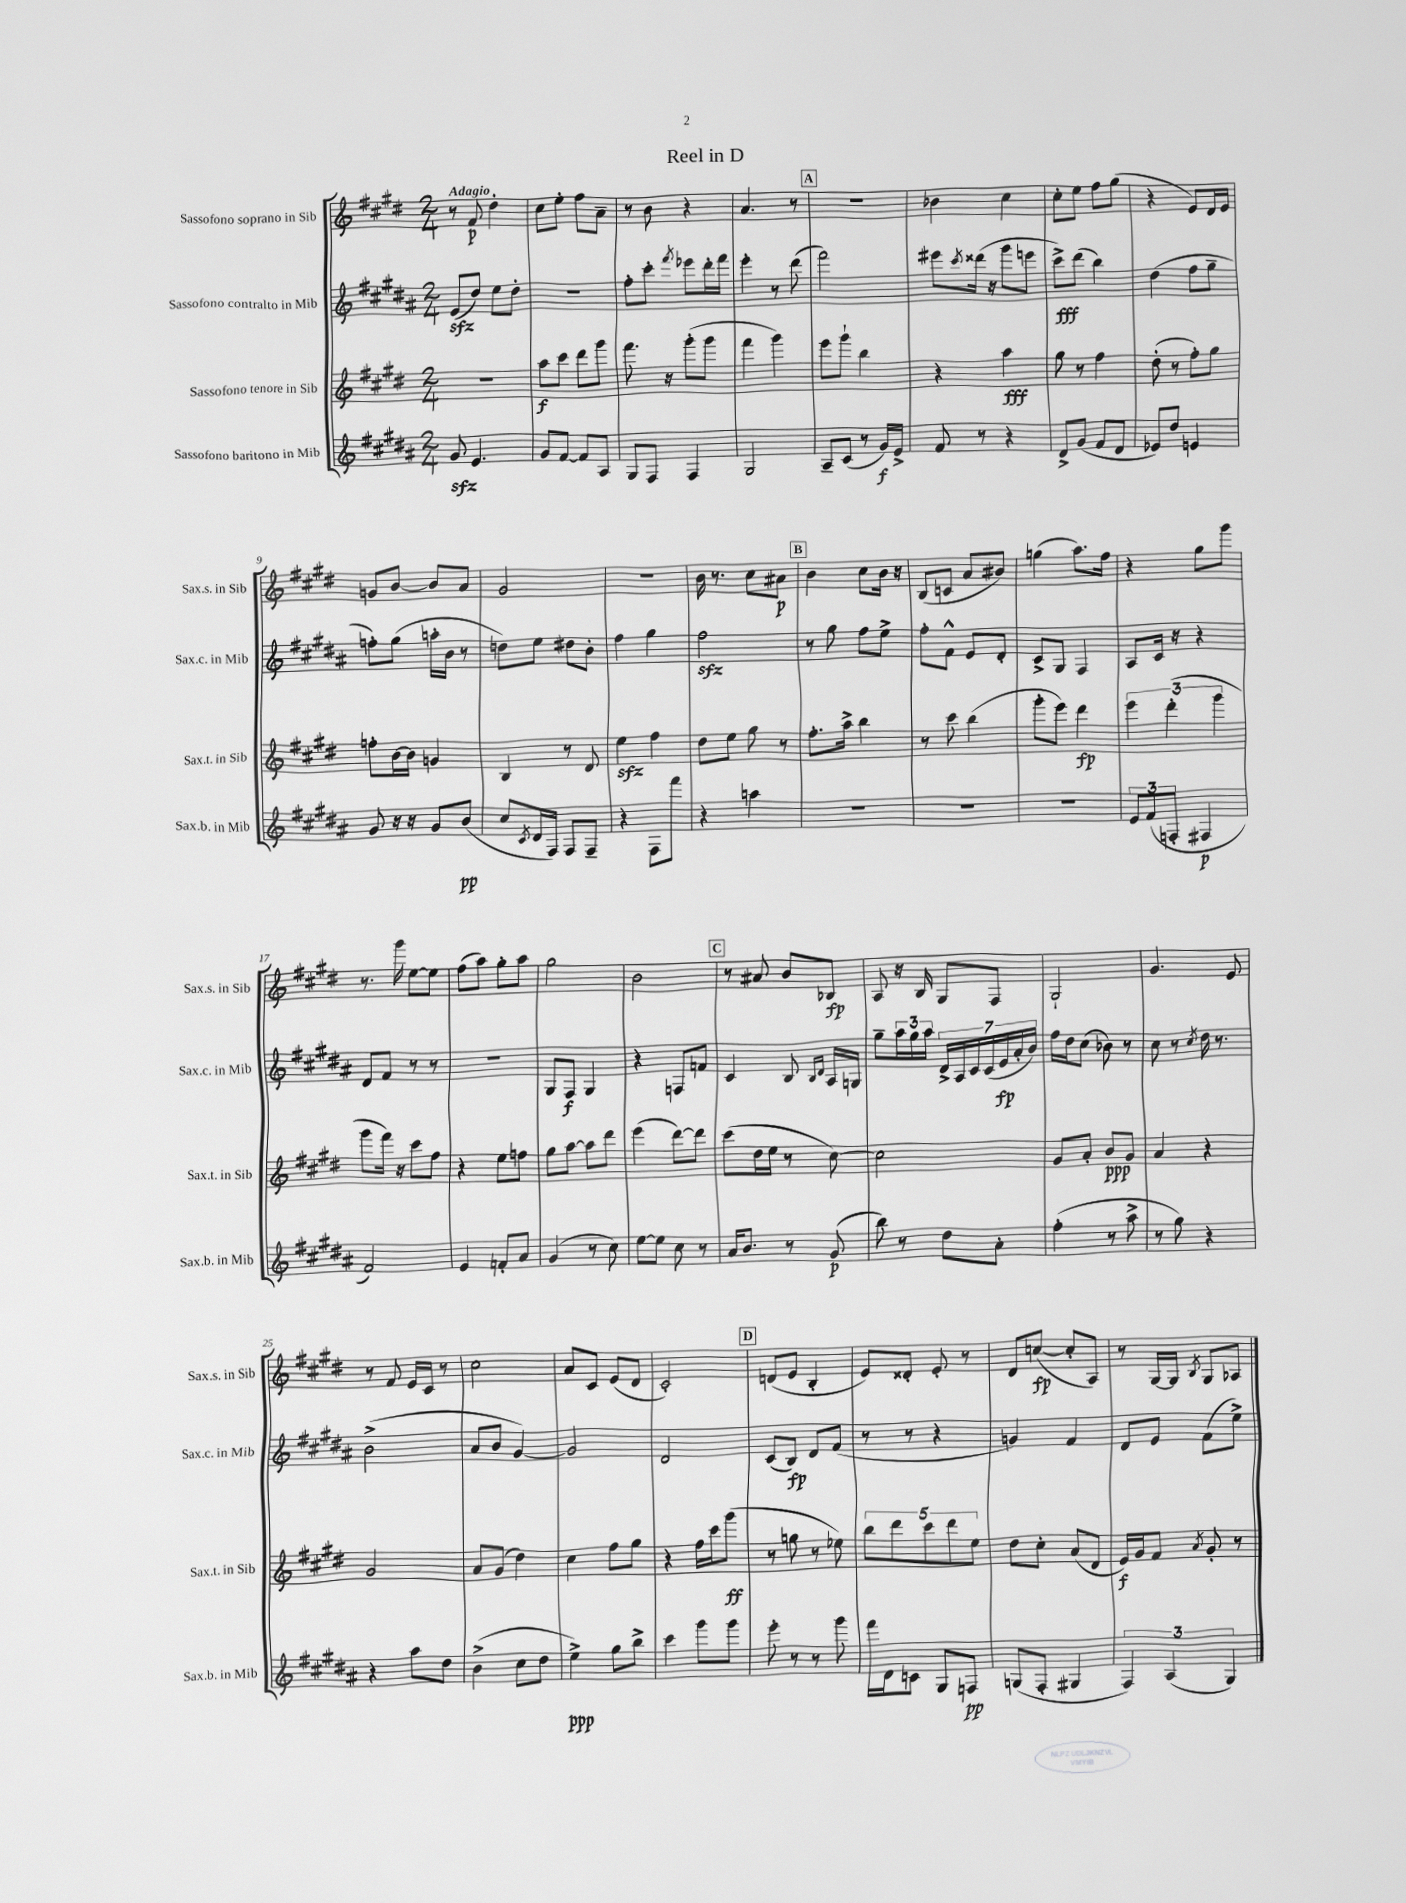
\header { title = "Reel in D" }
<<
\new StaffGroup <<
\new Staff = "s0" \with { instrumentName = "Sassofono soprano in Sib" shortInstrumentName = "Sax.s. in Sib" } {
    \clef treble \key e \major \numericTimeSignature \time 2/4 \tempo "Adagio"
    r8 fis'8\p dis''4-. |
    cis''8 e''8-. fis''8 a'8-- |
    r8 b'8 r4 |
    a'4. r8 |
    \mark \markup { \box "A" } r2 |
    bes'4 cis''4 |
    cis''8-. e''8 fis''8 gis''8( |
    r4 e'8) dis'16 e'16 |
    g'8 b'8~ b'8 a'8 |
    gis'2 |
    r2 |
    b'16 r8. cis''8 ais'8\p |
    \mark \markup { \box "B" } b'4 cis''8 b'16 r16 |
    b8( c'8 a'8 bis'8) |
    g''4( a''8.) fis''16 |
    r4 gis''8 gis'''8 |
    r8. gis'''16 e''8~ e''8 |
    fis''8( a''8) gis''8-. a''8 |
    gis''2 |
    b'2 |
    \mark \markup { \box "C" } r8 ais'8 b'8 bes8\fp |
    a8 r16 b16 gis8 fis8 |
    gis2-! |
    gis'4. e'8 |
    r8 fis'8 e'16 cis'16 r8 |
    cis''2 |
    a'8 cis'8 e'8( dis'8 |
    cis'2-.) |
    \mark \markup { \box "D" } d'8( e'8 b4-. |
    e'8) disis'8-. e'8-. r8 |
    dis'8 c''8~\fp( c''8-. a8) |
    r8 gis16~ gis16 \acciaccatura { b8 } gis8 aes8 \bar "|." |
}
\new Staff = "s1" \with { instrumentName = "Sassofono contralto in Mib" shortInstrumentName = "Sax.c. in Mib" } {
    \clef treble \key b \major \numericTimeSignature \time 2/4
    e'8\sfz( dis''8) e''8 dis''8-. |
    r2 |
    fis''8-. cis'''8-. \acciaccatura { fis'''8 } ees'''8 dis'''16-. fis'''16 |
    e'''4-. r8 dis'''8( |
    \mark \markup { \box "A" } fis'''2) |
    eis'''8 \acciaccatura { cis'''8 } disis'''16( r16 gis'''8 e'''8 |
    cis'''8->\fff) dis'''8( b''4) |
    dis''4( fis''8 gis''8-- |
    f''8-.) gis''8( a''16-. b'16 r8 |
    d''8) e''8 dis''8 b'8-. |
    fis''4 gis''4 |
    fis''2\sfz |
    \mark \markup { \box "B" } r8 gis''8 fis''8 e''8-> |
    fis''8-. fis'8-^ e'8 dis'8-. |
    cis'8-> gis8 fis4 |
    ais8 cis'16 r16 r4 |
    dis'8 fis'8 r8 r8 |
    r2 |
    gis8 fis8\f gis4 |
    r4 f8 f'8 |
    \mark \markup { \box "C" } cis'4 b8 \grace { b16 dis'16 } ais16 g16 |
    gis''8-- \tuplet 3/2 { ais''16 gis''16 ais''16 } \tuplet 7/4 { dis'16-> ais16 cis'16 cis'16( e'16\fp ais'16-. b'16) } |
    fis''16 dis''16 cis''8( bes'8) r8 |
    cis''8 r8 \acciaccatura { cis''8 } dis''16 r8. |
    b'2->( |
    ais'8 b'8 gis'4~) |
    gis'2 |
    dis'2 |
    \mark \markup { \box "D" } cis'8( b8\fp) dis'8 fis'8( |
    r8 r8 r4 |
    g'4) fis'4 |
    dis'8 e'8 fis'8( e''8->) \bar "|." |
}
\new Staff = "s2" \with { instrumentName = "Sassofono tenore in Sib" shortInstrumentName = "Sax.t. in Sib" } {
    \clef treble \key e \major \numericTimeSignature \time 2/4
    R2 |
    a''8\f cis'''8 dis'''8 gis'''8 |
    fis'''8. r16 gis'''8-.( gis'''8 |
    fis'''4 gis'''4) |
    \mark \markup { \box "A" } e'''8 gis'''8-! b''4 |
    r4 a''4\fff |
    gis''8 r8 fis''4 |
    dis''8-.( r8 fis''8-.) gis''8 |
    f''8-. b'16~ b'16 g'4 |
    b4 r8 dis'8 |
    e''4\sfz fis''4 |
    dis''8 e''8 gis''8 r8 |
    \mark \markup { \box "B" } fis''8.-. a''16-> b''4 |
    r8 cis'''8 b''4( |
    gis'''8-. e'''8) dis'''4\fp |
    \tuplet 3/2 { e'''4 dis'''4-.( gis'''4 } |
    gis'''8 fis'''16) r16 cis'''8 fis''8 |
    r4 e''8 f''8 |
    gis''8 a''8~ a''8 dis'''8 |
    e'''4( dis'''8~) dis'''8 |
    \mark \markup { \box "C" } cis'''8( dis''16 e''16 r8 cis''8~) |
    cis''2 |
    gis'8 a'8-. b'8\ppp gis'8 |
    a'4 r4 |
    gis'2 |
    a'8 gis'8( dis''4) |
    cis''4 fis''8 gis''8 |
    r4 fis''16 cis'''16 gis'''8\ff( |
    \mark \markup { \box "D" } r8 g''8 r8 ees''8) |
    \tuplet 5/4 { b''8 dis'''8 cis'''8 dis'''8 e''8 } |
    dis''8 cis''8-. a'8( dis'8 |
    e'16\f) gis'16 fis'8 \acciaccatura { a'8 } gis'8-. r8 \bar "|." |
}
\new Staff = "s3" \with { instrumentName = "Sassofono baritono in Mib" shortInstrumentName = "Sax.b. in Mib" } {
    \clef treble \key b \major \numericTimeSignature \time 2/4
    gis'8\sfz e'4. |
    gis'8 fis'8~ fis'8 ais8 |
    gis8 fis8 fis4 |
    gis2 |
    \mark \markup { \box "A" } ais8-- cis'8( r8 gis'16\f) e'16-> |
    fis'8 r8 r4 |
    dis'8-> gis'8( fis'8 dis'8 |
    ees'8) dis''8 e'4 |
    gis'8 r16 r16 gis'8 b'8\pp( |
    cis''8 \acciaccatura { cis'8 } dis'16 fis16) fis8 fis8-- |
    r4 fis8 fis'''8 |
    r4 a''4 |
    \mark \markup { \box "B" } R2 |
    R2 |
    R2 |
    \tuplet 3/2 { e'8 fis'8( f8-. } fis4\p |
    fis'2) |
    e'4 f'8-. ais'8 |
    gis'4( r8 cis''8) |
    e''8~ e''8 cis''8 r8 |
    \mark \markup { \box "C" } ais'16 b'8. r8 gis'8\p( |
    b''8) r8 dis''8 ais'8-. |
    fis''4-.( r8 ais''8-> |
    r8 gis''8) r4 |
    r4 ais''8 dis''8 |
    b'4->( cis''8 dis''8 |
    e''4->\ppp) gis''8 b''8-> |
    cis'''4 gis'''8 gis'''8 |
    \mark \markup { \box "D" } e'''8-. r8 r8 gis'''8 |
    fis'''16 dis'16 c'8 gis8 f8\pp |
    g8( fis8-. gis4 |
    \tuplet 3/2 { fis4) ais4( gis4) } \bar "|." |
}
>>
>>
